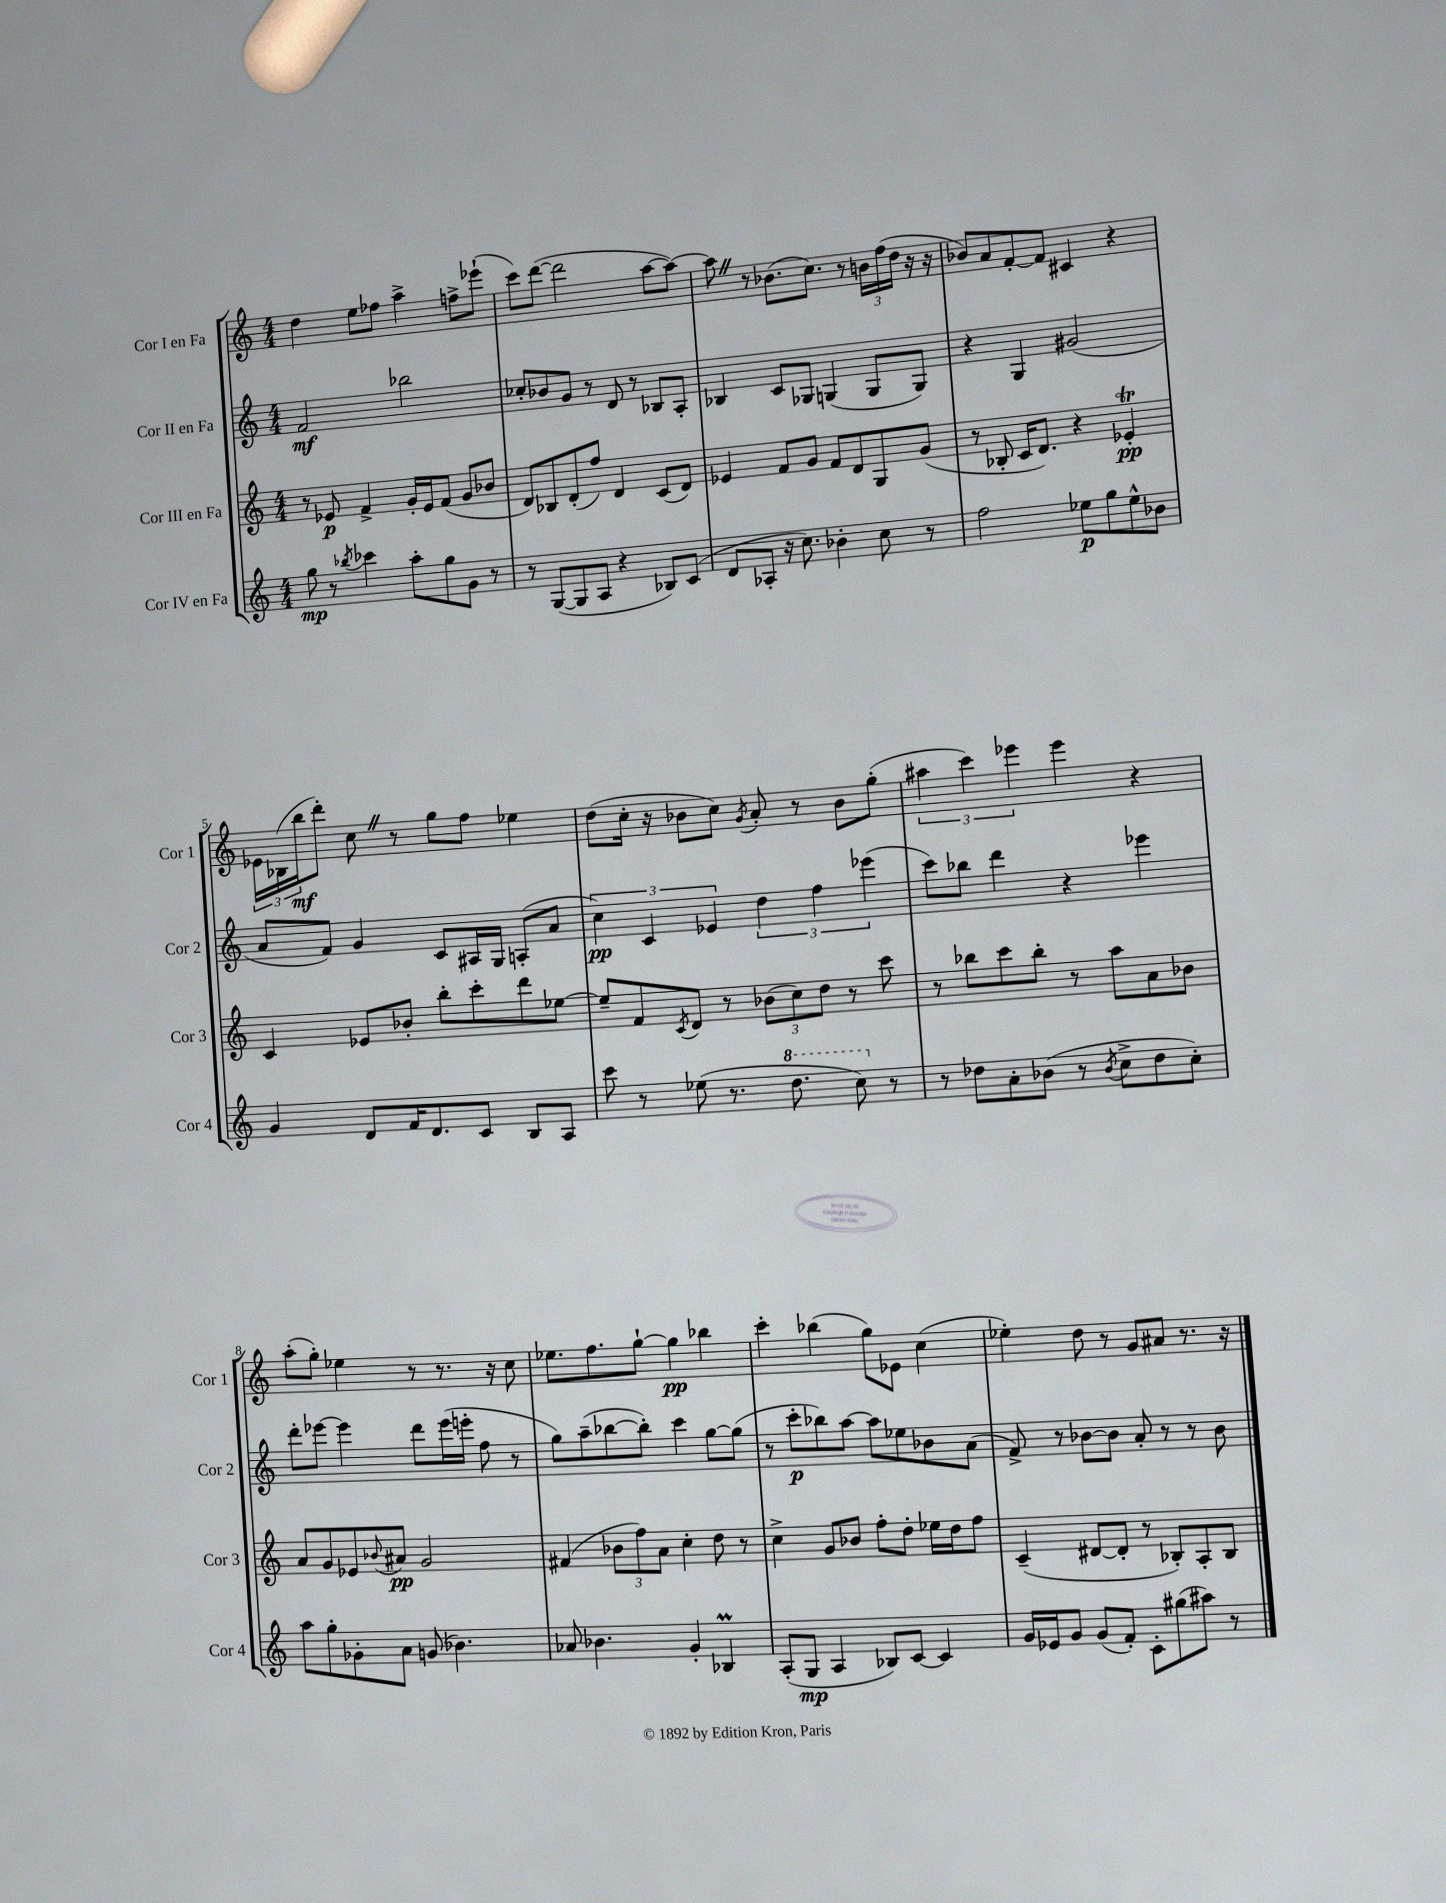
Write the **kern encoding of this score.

**kern	**dynam	**kern	**dynam	**kern	**dynam	**kern	**dynam
*part4	*part4	*part3	*part3	*part2	*part2	*part1	*part1
*staff4	*staff4	*staff3	*staff3	*staff2	*staff2	*staff1	*staff1
*I"Cor IV en Fa	*	*I"Cor III en Fa	*	*I"Cor II en Fa	*	*I"Cor I en Fa	*
*I'Cor 4	*	*I'Cor 3	*	*I'Cor 2	*	*I'Cor 1	*
*clefG2	*	*clefG2	*	*clefG2	*	*clefG2	*
*k[]	*	*k[]	*	*k[]	*	*k[]	*
*M4/4	*	*M4/4	*	*M4/4	*	*M4/4	*
=1	=1	=1	=1	=1	=1	=1	=1
8gg\	mp	8r	.	2f/	mf	4dd\	.
8r	.	8e-X/	p	.	.	.	.
8qbb-X/	.	.	.	.	.	.	.
4ccc-X\	.	4f^/	.	.	.	8ee\L	.
.	.	.	.	.	.	8ff-X\J	.
8aa'\L	.	16g'/LL	.	2bb-X\	.	4aa^\	.
.	.	16e-/J	.	.	.	.	.
8gg\	.	(8f/J	.	.	.	.	.
8g\J	.	8g/L	.	.	.	8ffn^\L	.
8r	.	8b-X/J	.	.	.	(8eee-X`\J	.
=2	=2	=2	=2	=2	=2	=2	=2
8r	.	8d/L)	.	8cc-X'/L	.	8ccc\L)	.
([8G/L	.	8B-X/	.	8b-X/	.	([8ddd\J	.
8G/]	.	(8d'/	.	8g/J	.	2ddd\]	.
8A/J	.	8ff/J)	.	8r	.	.	.
4r	.	4d/	.	8d/	.	.	.
.	.	.	.	8r	.	.	.
8B-X/L)	.	(8c/L	.	8B-X/L	.	[8aa\L	.
(8c/J	.	8d/J)	.	8A'/J	.	8aa\J_)	.
=3	=3	=3	=3	=3	=3	=3	=3
8d/L	.	4e-X/	.	4B-X/	.	8aaZ\]	.
8A-X'/J	.	.	.	.	.	8r	.
16r	.	8f/L	.	8c/L	.	(8.b-X\L	.
8.cc\)	.	.	.	.	.	.	.
.	.	8g/J	.	8G-X/J	.	.	.
.	.	.	.	.	.	8.cc\J)	.
4b-X'\	.	8f/L	.	(4Gn/	.	.	.
.	.	8d/	.	.	.	8r	.
8cc\	.	8G/	.	8G/L	.	24bn\LL	.
.	.	.	.	.	.	(24ff\	.
.	.	.	.	.	.	24dd\JJ	.
8r	.	(8g/J	.	8G/J)	.	16r	.
.	.	.	.	.	.	16r	.
=4	=4	=4	=4	=4	=4	=4	=4
2ff\	.	8r	.	4r	.	8b-X/L)	.
.	.	8B-X'/	.	.	.	8a/	.
.	.	16c/KL	.	4G/	.	[8f'/	.
.	.	8.d/J)	.	.	.	.	.
.	.	.	.	.	.	8f/J]	.
8ee-X\L	p	4r	.	(2g#X/	.	4c#X/	.
8gg\	.	.	.	.	.	.	.
8ee-^^\	.	4e-XT'/	pp	.	.	4r	.
8b-X\J	.	.	.	.	.	.	.
!!LO:LB:g=z
=5	=5	=5	=5	=5	=5	=5	=5
4g/	.	4c/	.	8a/L	.	24e-X\LL	.
.	.	.	.	.	.	(24B-X\	.
.	.	.	.	.	.	24bb\J	mf
.	.	.	.	8f/J)	.	8ddd'\J)	.
8d/L	.	8e-X/L	.	4g/	.	8ccZ\	.
16f/K	.	8b-X'/J	.	.	.	8r	.
8.d/	.	.	.	.	.	.	.
.	.	8bb'\L	.	8c/L	.	8gg\L	.
8c/J	.	8ccc'\	.	16A#X/L	.	8ff\J	.
.	.	.	.	16G/JJ	.	.	.
8B/L	.	8ddd\	.	(8An'/L	.	4ee-X\	.
8A/J	.	[8ee-X\J	.	8a/J	.	.	.
=6	=6	=6	=6	=6	=6	=6	=6
8ccc\	.	8ee-~/L]	.	6cc\)	pp	(8dd\L	.
8r	.	8f/	.	.	.	16cc'\Jk	.
.	.	.	.	6c/	.	.	.
.	.	.	.	.	.	16r	.
.	.	8qc/	.	.	.	.	.
(8ee-X\	.	8d/J	.	.	.	8b-X\L	.
.	.	.	.	6e-X/	.	.	.
8.r	.	8r	.	.	.	8cc\J)	.
.	.	.	.	.	.	8qg/	.
.	.	(12b-X\L	.	6dd\	.	8a'/	.
*8va	*	*	*	*	*	*	*
8.ddd\	.	.	.	.	.	.	.
.	.	12cc\)	.	.	.	.	.
.	.	.	.	.	.	8r	.
.	.	12dd\J	.	6ff\	.	.	.
8ccc\)	.	8r	.	.	.	8b-\L	.
.	.	.	.	(6eee-X\	.	.	.
*X8va	*	*	*	*	*	*	*
8r	.	8ccc\	.	.	.	(8gg'\J	.
=7	=7	=7	=7	=7	=7	=7	=7
8r	.	8r	.	8ccc\L)	.	6aa#X\	.
8dd-X\L	.	8bb-X\L	.	8bb-X\J	.	.	.
.	.	.	.	.	.	6ccc\)	.
8a'\	.	8ccc\	.	4ddd\	.	.	.
.	.	.	.	.	.	6eee-X\	.
(8b-X\J	.	8bb-'\J	.	.	.	.	.
8r	.	8r	.	4r	.	4eee-\	.
8qb-/	.	.	.	.	.	.	.
8cc^\L	.	8aa\L	.	.	.	.	.
8dd-\	.	8a\	.	4eee-X\	.	4r	.
8cc'\J)	.	8b-X\J	.	.	.	.	.
!!LO:LB:g=z
=8	=8	=8	=8	=8	=8	=8	=8
8aa\L	.	8a/L	.	8ddd'\L	.	(8aa'\L	.
8gg'\	.	8g/	.	[8eee-X\J	.	8gg'\J)	.
8g-X'\	.	8e-X/	.	4eee-\]	.	4ee-X\	.
.	.	8qqb-X/	.	.	.	.	.
8a\J	.	8a#X/J	pp	.	.	.	.
(8gn/	.	2g/	.	8ddd\L	.	8r	.
4.b-X\)	.	.	.	(16eee-\L	.	8.r	.
.	.	.	.	16eeen'\JJ	.	.	.
.	.	.	.	8ff\	.	.	.
.	.	.	.	.	.	16r	.
.	.	.	.	8r	.	8cc\	.
=9	=9	=9	=9	=9	=9	=9	=9
8a-X/	.	(4f#X/	.	8gg\L)	.	8.ee-X\L	.
4.b-X\	.	.	.	(8aa~\	.	.	.
.	.	.	.	.	.	8.ff\	.
.	.	12b-X\L	.	[8bb-X\	.	.	.
.	.	12ff\)	.	.	.	.	.
.	.	.	.	8bb-'\J])	.	[8gg`\J	.
.	.	12a\J	.	.	.	.	.
4g'/	.	4cc'\	.	4ccc\	.	4gg\]	pp
4B-XM/	.	8dd\	.	[8gg\L	.	4bb-X\	.
.	.	8r	.	(8gg\J]	.	.	.
=10	=10	=10	=10	=10	=10	=10	=10
(8A'/L	.	4cc^\	.	8r	.	4ccc'\	.
8G/J	mp	.	.	8ccc'\L	p	.	.
4A/	.	8g/L	.	8bb-X\)	.	(4bb-X\	.
.	.	8b-X/J	.	[8aa\J	.	.	.
8B-X/L)	.	8ff'\L	.	8aa\L]	.	8gg\L)	.
[8c/J	.	8dd'\J	.	8ee-X\	.	8e-X\J	.
4c/]	.	16ee-X\LL	.	8b-X\	.	(4cc\	.
.	.	16dd\J	.	.	.	.	.
.	.	8ff\J	.	(8a\J	.	.	.
=11	=11	=11	=11	=11	=11	=11	=11
16g/LL	.	(4c~/	.	8f^/)	.	4ee-X'\)	.
16e-X/J	.	.	.	.	.	.	.
8g/J	.	.	.	8r	.	.	.
(8g/L	.	[8d#X/L	.	[8b-X\L	.	8dd\	.
8f'/J)	.	8d#'/J]	.	8b-\J]	.	8r	.
8c'\L	.	8r	.	8a'/	.	8g/L	.
(8gg#X\	.	8B-X'/L)	.	8r	.	8a#X/J	.
8aa#X\J)	.	8A'/	.	8r	.	8.r	.
8r	.	8B-/J	.	8b-\	.	.	.
.	.	.	.	.	.	16r	.
==	==	==	==	==	==	==	==
*-	*-	*-	*-	*-	*-	*-	*-
